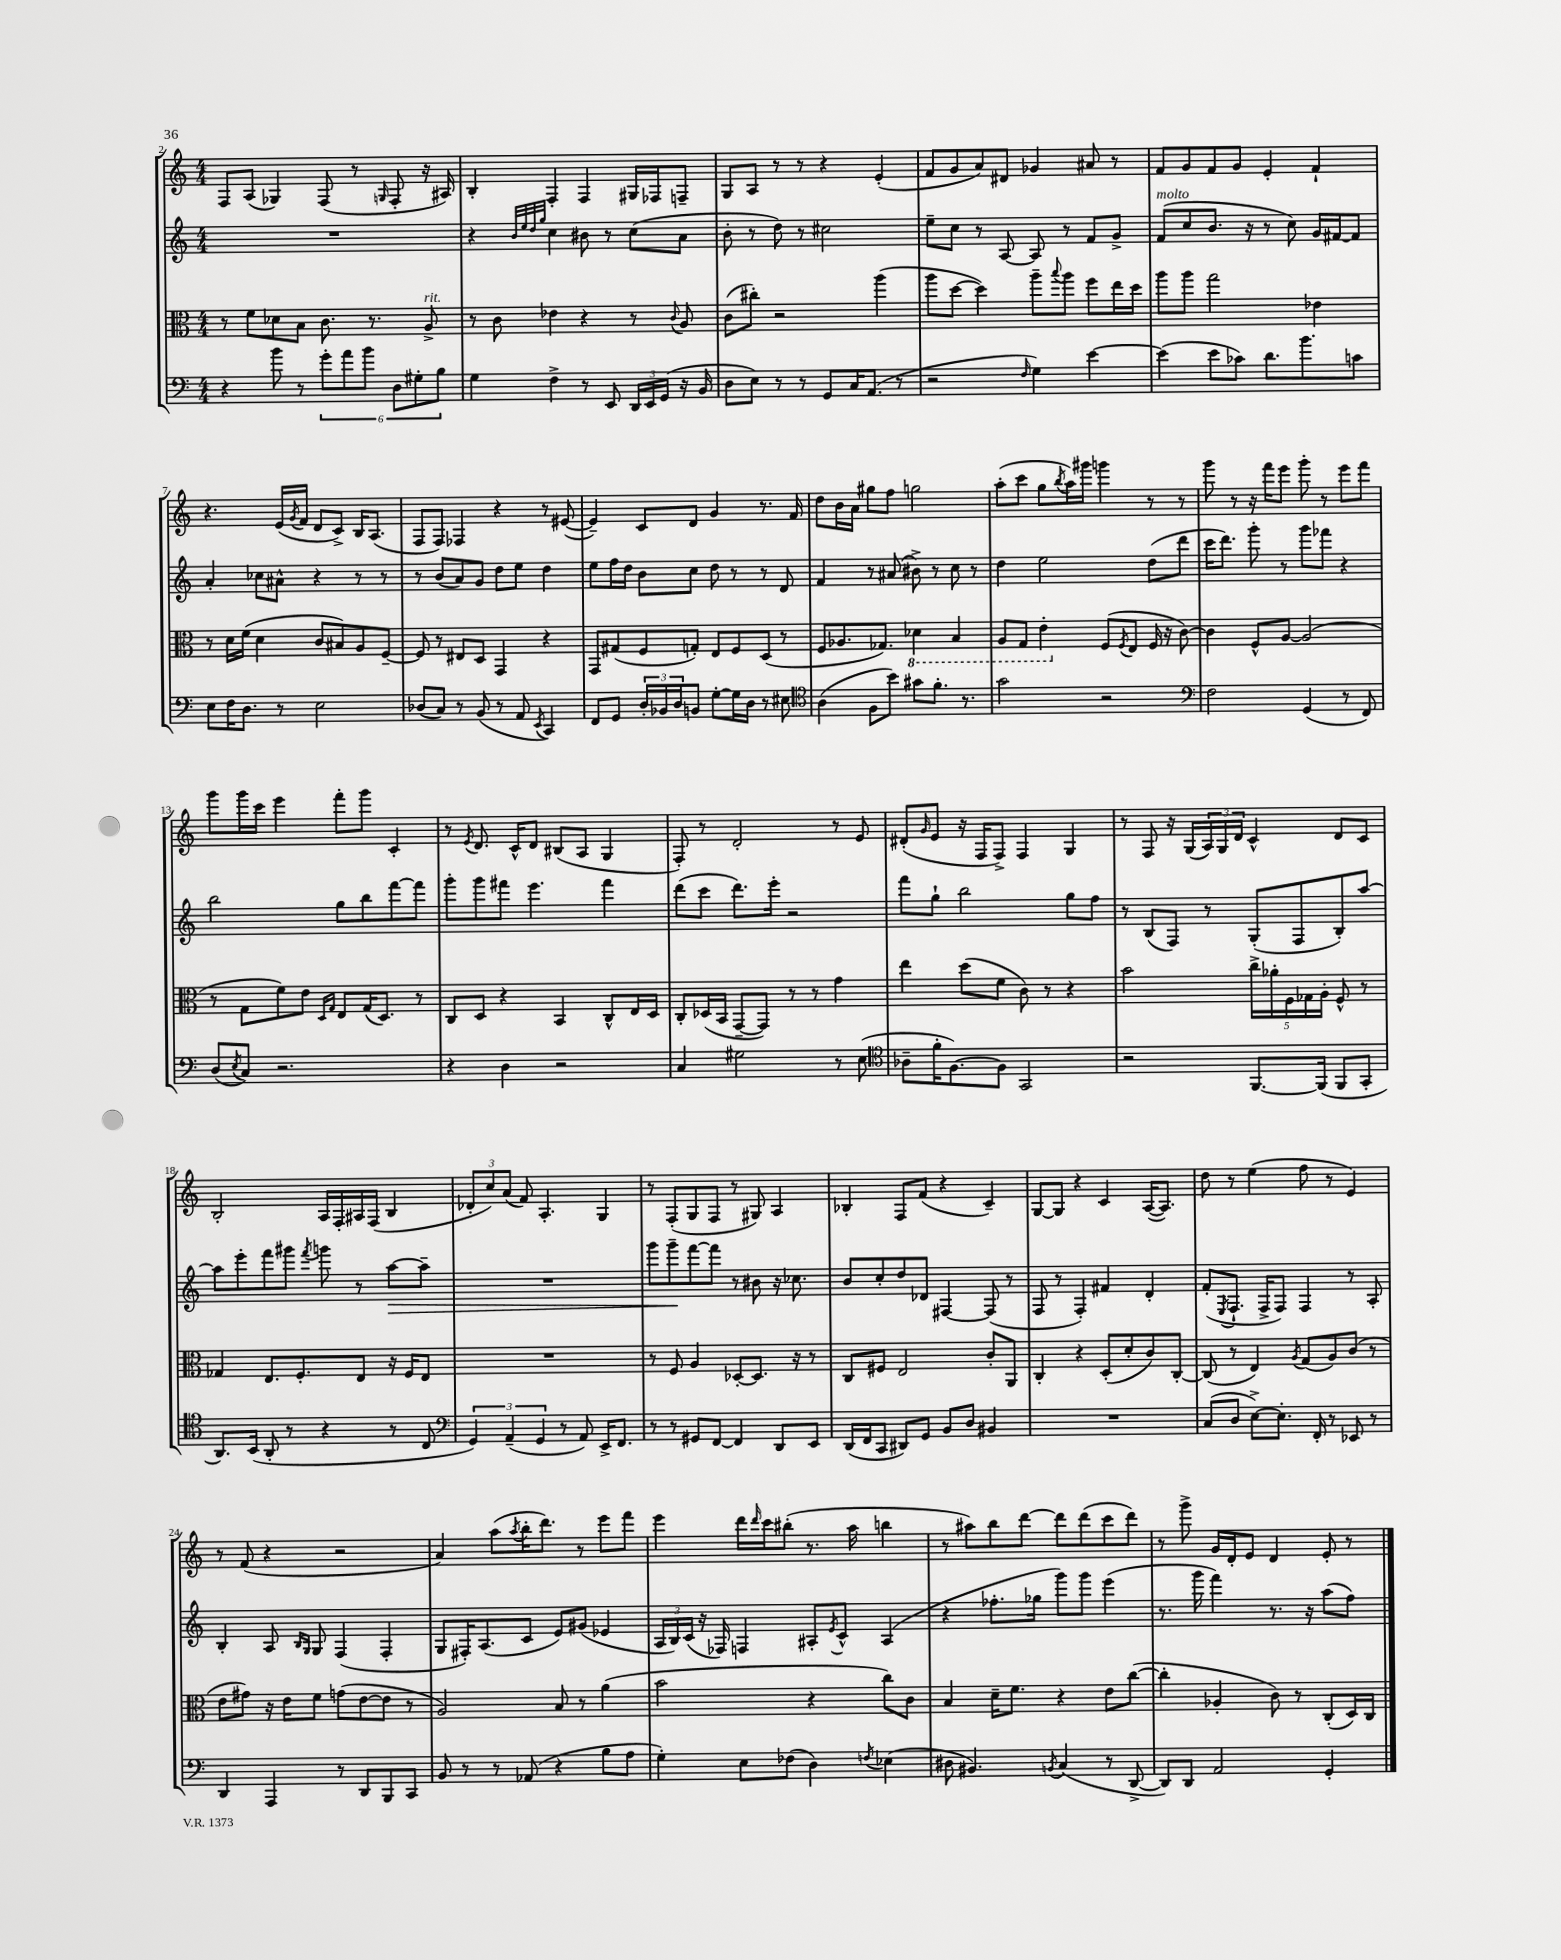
<<
\new StaffGroup <<
\new Staff = "s0" {
    \clef treble \key c \major \numericTimeSignature \time 4/4
    f8 a8( ges4) f8( r8 \grace { g16 } f8-. r16 ais16) |
    b4-. f4-. f4 gis16 fes16 f8-- |
    g8 a8 r8 r8 r4 e'4-.( |
    f'8 g'8 a'8) dis'8 ges'4 ais'8 r8 |
    f'8 g'8 f'8 g'8 e'4-. f'4-! |
    r4. e'16( \acciaccatura { g'8 } f'16 d'8 c'8->) b16 a8.( |
    f8 f8) fes4 r4 r8 eis'8~( |
    eis'4--) c'8 d'8 g'4 r8. f'16 |
    d''8 b'16 a'16 gis''8 f''8 g''2 |
    a''8-.( c'''8 g''8 \acciaccatura { b''8 } a''16) gis'''16 g'''4 r8 r8 |
    g'''8 r8 r16 f'''16 e'''8 g'''8-. r8 e'''8 f'''8 |
    g'''8 g'''16 c'''16 e'''4 f'''8-. g'''8 c'4-. |
    r8 \acciaccatura { e'8 } d'8. c'16-^ d'8 bis8( a8 g4 |
    f8-.) r8 d'2-. r8 e'8 |
    dis'8-.( \grace { g'16 } e'8 r16 f16 f8->) f4 g4 |
    r8 f8 r16 g16( \tuplet 3/2 { a16) g16 d'16 } c'4-^ d'8 c'8 |
    b2-. a16 f16-. ais16 f16( b4 |
    \tuplet 3/2 { des'8-. c''8) a'8( } f'8) a4.-. g4 |
    r8 f8-.( g8 f8 r8 gis8) a4 |
    bes4-. f8 f'8( r4 c'4--) |
    g8~ g8 r4 c'4 a16~( a8.) |
    d''8 r8 e''4( f''8 r8 e'4) |
    r8 f'8( r4 r2 |
    a'4) a''8( \acciaccatura { a''8 } b''16-. d'''8.) r8 e'''8 f'''8 |
    e'''4 d'''16 \grace { d'''16 } c'''16 bis''8-.( r8. a''16 b''4 |
    r8 ais''8) b''8 d'''8~ d'''8 d'''8( c'''8 d'''8) |
    r8 g'''8-> g'16 d'16-. e'8 d'4 e'8-. r8 \bar "|." |
}
\new Staff = "s1" {
    \clef treble \key c \major \numericTimeSignature \time 4/4
    R1 |
    r4 \grace { b'32 e''32 d''32 g''32 } c''4 bis'8 r8 c''8( a'8 |
    b'8-. r8 d''8) r8 cis''2 |
    e''8-- c''8 r8 a8~ a8 r8 f'8 g'8-> |
    f'8^\markup { \italic "molto" }( c''8 b'8. r16 r8 c''8) g'16 fis'16~ fis'8 |
    a'4-. ces''8 ais'8-^ r4 r8 r8 |
    r8 b'8( a'8) g'8 d''8 e''8 d''4 |
    e''8 f''16 d''16 b'8 c''8 d''8 r8 r8 d'8 |
    f'4 r8 ais'8( bis'8->) r8 c''8 r8 |
    d''4 e''2 d''8( d'''8 |
    c'''16 d'''8.) g'''8-. r8 g'''8 fes'''8 r4 |
    b''2 g''8 b''8 f'''8~ f'''8 |
    g'''8-. g'''8 fis'''8 e'''4. fis'''4 |
    d'''8( c'''8 d'''8.) e'''16-. r2 |
    f'''8 g''8-! b''2 g''8 f''8 |
    r8 b8( f8) r8 g8-.( f8 b8-.) a''8~ |
    a''8 e'''8-. f'''8 gis'''8 \acciaccatura { f'''8 } g'''8 r8 a''8~\> a''8-- |
    R1 |
    g'''8 g'''8--\! f'''8~ f'''8 r8 bis'8 r16 ces''8. |
    b'8 c''8-. d''8 des'8 fis4~ fis8( r8 |
    f8 r8 f4-.) fis'4 d'4-. |
    f'8-.( \acciaccatura { e8 } f8.-! f16-> f8) f4 r8 a8-. |
    b4-. a8 \grace { b16 g16 } g8 f4( f4-. |
    g8 fis16-.) a8.( c'8 e'8) gis'8( ees'4 |
    \tuplet 3/2 { a16 b16) c'16( } r16 fes16) f4 ais8-. \acciaccatura { e'8 } c'8-^ ais4( |
    r4 fes''8.-. ges''16 g'''8) g'''8 e'''4( |
    r8. g'''16 f'''4) r8. r16 a''8( f''8) \bar "|." |
}
\new Staff = "s2" {
    \clef alto \key c \major \numericTimeSignature \time 4/4
    r8 f'8 des'8 b8 c'8. r8. a8->^\markup { \italic "rit." } |
    r8 c'8 ees'4 r4 r8 \appoggiatura { c'8 } a8 |
    c'8( cis''8-.) r2 a''4( |
    a''8 d''8~ d''4) a''8-- \appoggiatura { b''8 } a''8 f''8 e''16 d''16 |
    a''8 a''8 g''2 ees'4 |
    r8 d'16 f'16( d'4 c'8 bis8) a8 f8~-- |
    f8 r8 eis8 d8 g,4 r4 |
    g,8 gis8( f8 g8-.) e8 f8 d8( r8 |
    f8 aes8. ges8.) \ottava #-1 des4 b,4 |
    a,8 g,8 e4-. \ottava #0 f8( \acciaccatura { f8 } e8 f16 r16 c'8~) |
    c'4 f8-^ a8~ a2( |
    r8 g8 f'8) e'8 \grace { d16 g16 } e8 g16( d8.) r8 |
    c8 d8 r4 b,4 c8-^ e16 d16 |
    c8-. des16( b,16 g,8~-- g,8) r8 r8 g'4 |
    e''4 d''8( f'8 c'8) r8 r4 |
    b'2 \tuplet 5/4 { c''16-> aes'16-. f16 ges16 a16-. } f8-^ r8 |
    ges4 e8. f8.-. e8 r16 f16 e8 |
    R1 |
    r8 f8 a4 des8~-. des8. r16 r8 |
    c8 fis8 e2 c'8-. a,8 |
    c4-. r4 d8-.( d'8-. c'8) c8~-. |
    c8( r8 e4) \acciaccatura { a8 } g8( a8) c'8( r8 |
    e'8 gis'8) r16 e'16 f'8 g'8( e'8~ e'8 r8 |
    a2) b8 r8 a'4( |
    b'2 r4 c''8) c'8 |
    b4 d'16-- f'8. r4 e'8 c''8~( |
    c''4-. aes4-. c'8) r8 c8-.( d16) c16 \bar "|." |
}
\new Staff = "s3" {
    \clef bass \key c \major \numericTimeSignature \time 4/4
    r4 b'8 r8 \tuplet 6/4 { g'8-. a'8 b'8 d8 gis8-. b8 } |
    g4 f4-> r8 e,8 \tuplet 3/2 { d,16 e,16 g,16( } r16 b,16 |
    d8 e8) r8 r8 g,8 c16 a,8.( r8 |
    r2 \grace { f16 } g4) e'4~ |
    e'4( e'8 ces'8) d'8. b'8. c'8 |
    e8 f16 d8. r8 e2 |
    des8( c8) r8 b,8( r8 a,8 \acciaccatura { e,8 } c,4) |
    f,8 g,8 \tuplet 3/2 { d16-. bes,16 d16 } b,8 g8~-. g16 d16 r8 eis8 |
    \clef tenor a4( f8 b'8) gis'8 f'8.-. r8. |
    g'2 r2 |
    \clef bass f2 g,4( r8 f,8) |
    d8( \acciaccatura { e8 } c8) r2. |
    r4 d4 r2 |
    c4 gis2 r8 e8( |
    \clef tenor aes8-- f'16-. f8.~) f8 g,2 |
    r2 f,8.~ f,16( f,8 g,8-. |
    a,8.) b,16( a,8-. r8 r4 r8 c8 |
    \clef bass \tuplet 3/2 { g,4) a,4--( g,4 } r8 a,8) e,16-> f,8. |
    r8 r8 gis,8 f,8~ f,4 d,8 e,8 |
    d,16( f,16 c,8 dis,8) g,8 b,8 d8 bis,4 |
    R1 |
    c8( d8 e8~->) e8.-. f,16-. r8 ees,8 r8 |
    d,4 a,,4 r8 d,8 b,,8 c,8 |
    b,8 r8 r8 aes,8( r4 b8 a8 |
    g4-.) e8 fes8( d4) \acciaccatura { f8 } ees4( |
    dis8 bis,4.) \acciaccatura { b,8 } c4( r8 d,8~-> |
    d,8) d,8 a,2 g,4-. \bar "|." |
}
>>
>>
\layout { \context { \Score currentBarNumber = #2 } }
